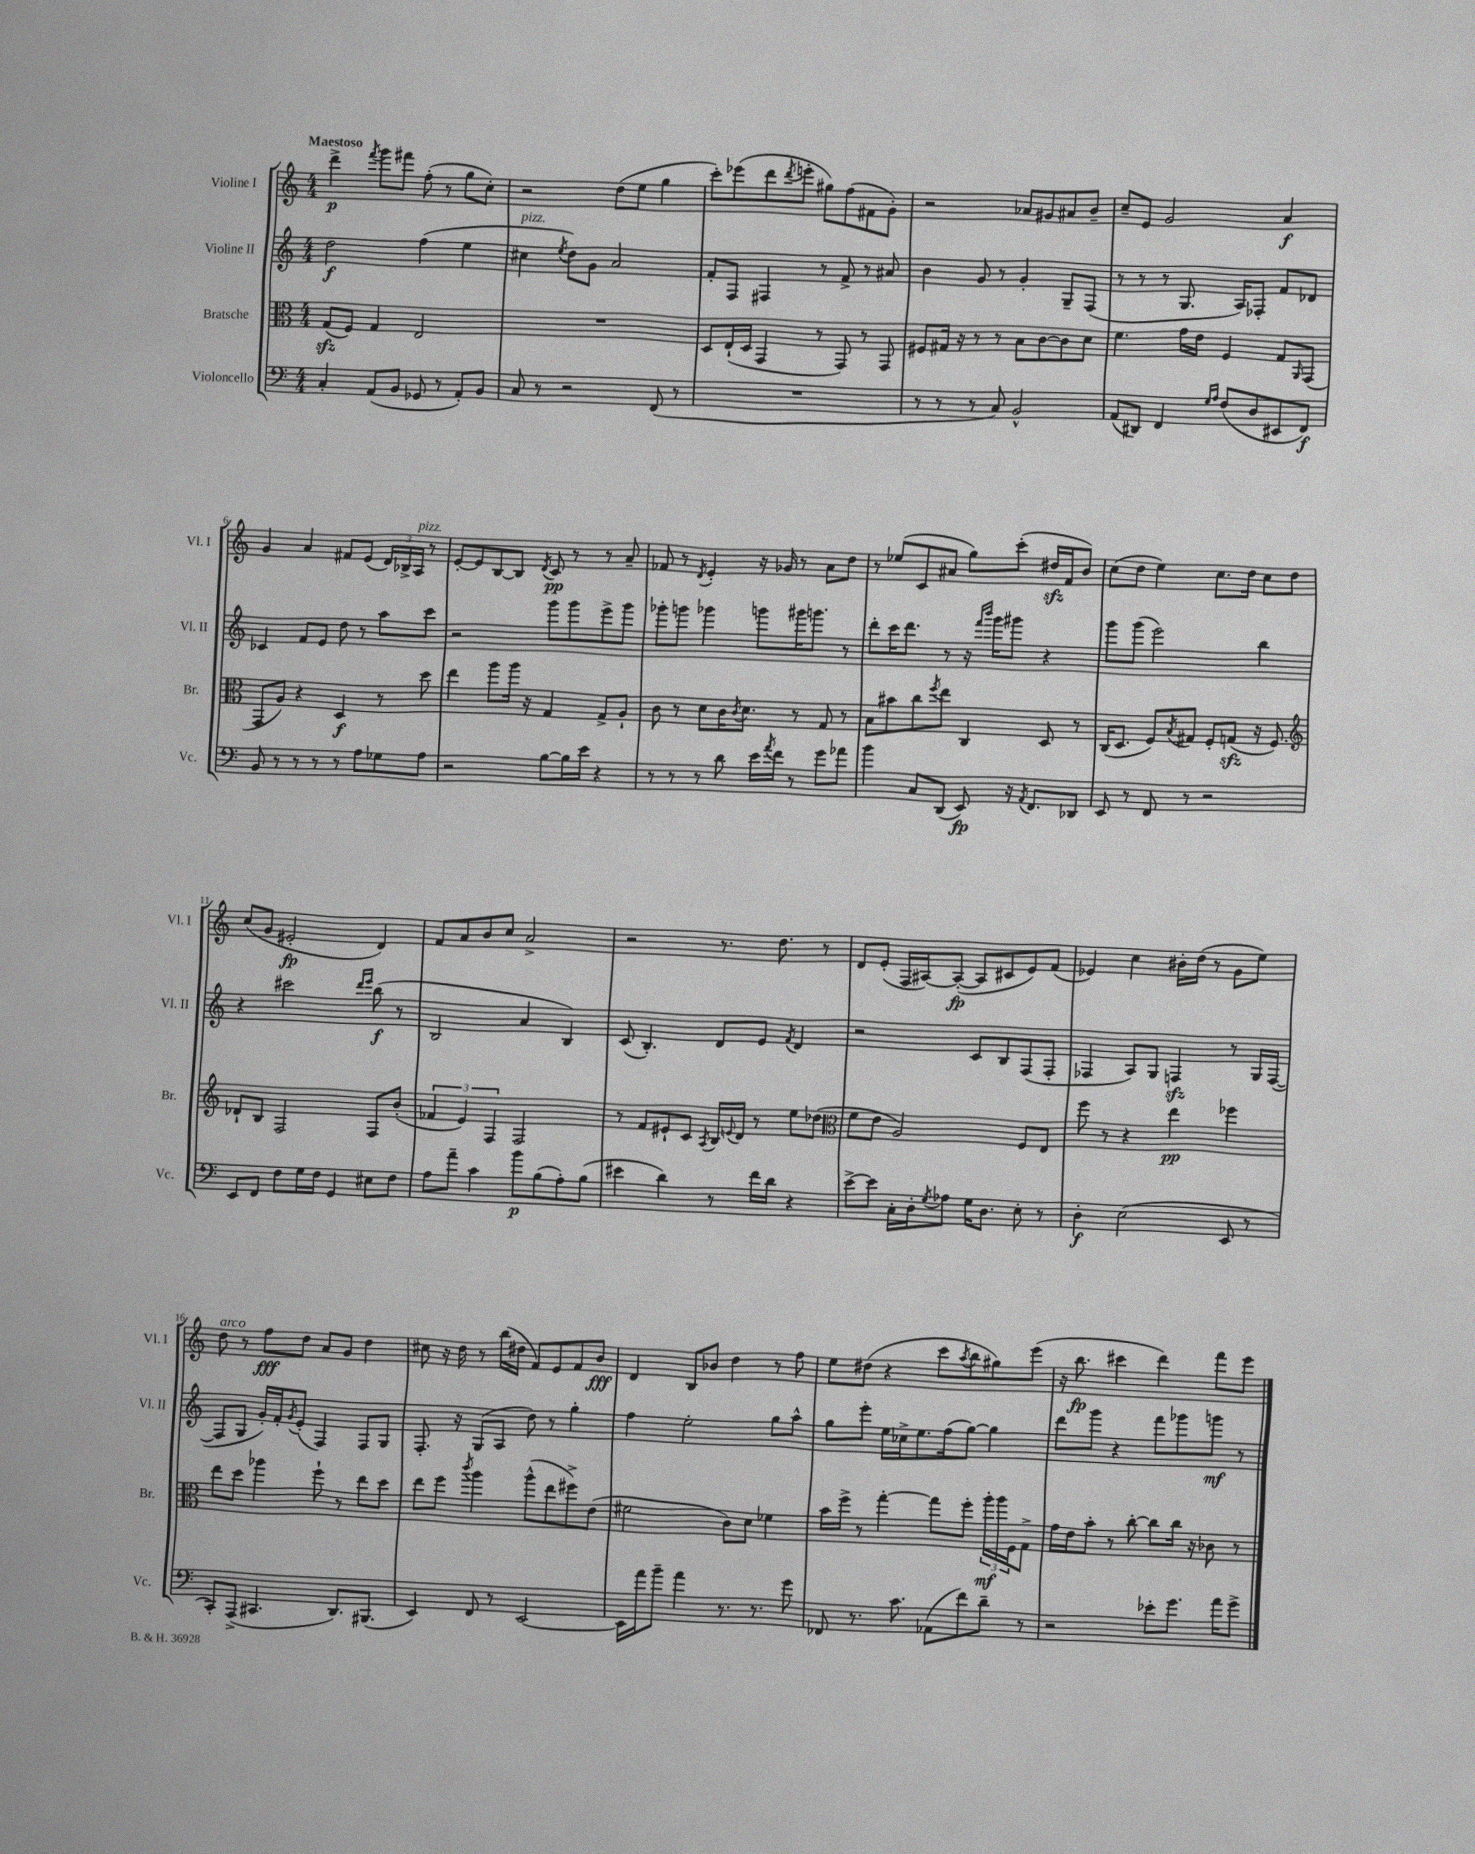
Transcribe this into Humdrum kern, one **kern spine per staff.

**kern	**dynam	**kern	**dynam	**kern	**dynam	**kern	**dynam
*part4	*part4	*part3	*part3	*part2	*part2	*part1	*part1
*staff4	*staff4	*staff3	*staff3	*staff2	*staff2	*staff1	*staff1
*I"Violoncello	*	*I"Bratsche	*	*I"Violine II	*	*I"Violine I	*
*I'Vc.	*	*I'Br.	*	*I'Vl. II	*	*I'Vl. I	*
*clefF4	*	*clefC3	*	*clefG2	*	*clefG2	*
*k[]	*	*k[]	*	*k[]	*	*k[]	*
*M4/4	*	*M4/4	*	*M4/4	*	*M4/4	*
=1	=1	=1	=1	=1	=1	=1	=1
!	!	!	!	!	!	!LO:TX:a:B:t=Maestoso	!
4C'/	.	(8Gzz/L	.	2dd\	f	4ddd^\	p
.	.	8F/J)	.	.	.	.	.
.	.	.	.	.	.	8qfff/	.
(8AA/L	.	4G/	.	.	.	8ggg\L	.
8BB/J	.	.	.	.	.	8fff#X\J	.
8GG-X/	.	2E/	.	(4ff\	.	(8ff'\	.
8r	.	.	.	.	.	8r	.
8AA'/L)	.	.	.	4ee\	.	8gg\L	.
8BB/J	.	.	.	.	.	8cc'\J)	.
=2	=2	=2	=2	=2	=2	=2	=2
!	!	!	!	!LO:TX:a:i:t=pizz.	!	!	!
8C/	.	1r	.	4cc#X\	.	2r	.
8r	.	.	.	.	.	.	.
.	.	.	.	8qee/	.	.	.
2r	.	.	.	8dd\L)	.	.	.
.	.	.	.	8g\J	.	.	.
.	.	.	.	2a/	.	(8dd\L	.
.	.	.	.	.	.	8ee\J	.
(8FF/	.	.	.	.	.	4gg\	.
8r	.	.	.	.	.	.	.
=3	=3	=3	=3	=3	=3	=3	=3
1r	.	8D/L	.	8f'/L	.	8ccc'\L)	.
.	.	(16E`/L	.	8F/J	.	(8eee-X\	.
.	.	16D/JJ	.	.	.	.	.
.	.	4GG/	.	4F#X/	.	8ddd\	.
.	.	.	.	.	.	8qddd/	.
.	.	.	.	.	.	8eeen'\J	.
.	.	8r	.	8r	.	8gg#X\L)	.
.	.	8GG/)	.	8f^/	.	(8ff\	.
.	.	8r	.	8r	.	8f#X\	.
.	.	8GG/	.	8a#X/	.	8g'\J)	.
=4	=4	=4	=4	=4	=4	=4	=4
8r	.	8F#X/L	.	4b\	.	2r	.
8r	.	16G#X/Jk	.	.	.	.	.
.	.	16r	.	.	.	.	.
8r	.	8r	.	8g/	.	.	.
8C/)	.	8r	.	8r	.	.	.
2BB^^/	.	8B\L	.	4g'/	.	8a-X/L	.
.	.	[8c\	.	.	.	8g#X/	.
.	.	8c\]	.	8G~/L	.	8a#X/	.
.	.	8d\J	.	(8F/J	.	8b~/J	.
=5	=5	=5	=5	=5	=5	=5	=5
(8AA/L	.	4.f\	.	8r	.	8cc~/L	.
8DD#X/J)	.	.	.	8r	.	8e/J	.
4FF/	.	.	.	8r	.	2g/	.
.	.	16g\LL	.	8.G/	.	.	.
.	.	16e\JJ	.	.	.	.	.
16qqG/LL	.	.	.	.	.	.	.
16qqA/JJ	.	.	.	.	.	.	.
(8F/L	.	4F/	.	.	.	.	.
.	.	.	.	16A/KL)	.	.	.
8D/	.	.	.	8F-X'/J	.	.	.
8EE#X/	.	8G/L	.	8f/L	.	4a/	f
.	.	16qqAA/	.	.	.	.	.
8FF/J)	f	(8GG/J	.	8d-X/J	.	.	.
!!LO:LB:g=z
=6	=6	=6	=6	=6	=6	=6	=6
8BB/	.	8GG/L	.	4c-X/	.	4g/	.
8r	.	8A/J)	.	.	.	.	.
8r	.	4r	.	8f/L	.	4a/	.
8r	.	.	.	8e/J	.	.	.
8r	.	4D/	f	8dd\	.	8f#X/L	.
8A\L	.	.	.	8r	.	(8e/J	.
8G-X\	.	8r	.	8aa\L	.	24d/LL)	.
.	.	.	.	.	.	24B-X^/	.
!	!	!	!	!	!	!LO:TX:a:i:t=pizz.	!
.	.	.	.	.	.	24A/JJ	.
8A\J	.	8dd\	.	8ccc\J	.	8r	.
=7	=7	=7	=7	=7	=7	=7	=7
2r	.	4ee\	.	2r	.	[8e'/L	.
.	.	.	.	.	.	8e/]	.
.	.	8aa\L	.	.	.	[8B/	.
.	.	16aa\Jk	.	.	.	8B/J]	.
.	.	16r	.	.	.	.	.
.	.	.	.	.	.	8qd/	.
[8B\L	.	4G/	.	8ggg\L	.	8c/	pp
16B\L]	.	.	.	8ggg\	.	8r	.
16e\JJ	.	.	.	.	.	.	.
4r	.	8G^/L	.	8eee^\	.	8r	.
.	.	8A`/J	.	8ggg\J	.	8a~/	.
=8	=8	=8	=8	=8	=8	=8	=8
8r	.	8c\	.	8ggg-X'\L	.	8f-X/	.
8r	.	8r	.	8gggn\J	.	8r	.
.	.	.	.	.	.	8qd/	.
8r	.	8d\L	.	4ggg-X\	.	4e'/	.
8d\	.	16c\K	.	.	.	.	.
.	.	8qc/	.	.	.	.	.
.	.	8.d\J	.	.	.	.	.
16e\LL	.	.	.	8gggn\L	.	16r	.
8qa/	.	.	.	.	.	.	.
16f\JJ	.	.	.	.	.	16g-X/	.
8r	.	8r	.	16ggg#X\K	.	8r	.
.	.	.	.	8.gggn\J	.	.	.
8g\L	.	8G/	.	.	.	8a\L	.
8a-X\J	.	8r	.	8r	.	8dd\J	.
=9	=9	=9	=9	=9	=9	=9	=9
4b\	.	8B\L	.	8ddd'\L	.	8r	.
.	.	8b#X\	.	16ccc\K	.	(8ee-X/L	.
.	.	.	.	8.ddd\J	.	.	.
8C/L	.	8cc\	.	.	.	8c/	.
.	.	8qff/	.	.	.	.	.
(8DD/J	.	8ee\J	.	8r	.	8a#X/J	.
8EE/)	fp	4C/	.	16r	.	8gg\L)	.
.	.	.	.	16qqfff/LL	.	.	.
.	.	.	.	16qqbbb/JJ	.	.	.
.	.	.	.	16ggg\KL	.	.	.
16r	.	.	.	8ggg#X\J	.	(8ccc'\J	.
8qAA/	.	.	.	.	.	.	.
8.FF/L	.	.	.	.	.	.	.
.	.	8D/	.	4r	.	16dd#Xzz/LL	.
.	.	.	.	.	.	16f/J	.
8DD-X/J	.	8r	.	.	.	8b/J)	.
=10	=10	=10	=10	=10	=10	=10	=10
8EE/	.	(16C/KL	.	8ggg\L	.	(8cc\L	.
.	.	8.D/J	.	.	.	.	.
8r	.	.	.	(8ggg\J	.	8dd\J	.
8FF/	.	8F/L)	.	2eee\)	.	4ee\)	.
.	.	8qB/	.	.	.	.	.
8r	.	8G#X/J	.	.	.	.	.
2r	.	8F'/L	.	.	.	8.cc\L	.
.	.	(8Gnzz/J	.	.	.	.	.
.	.	.	.	.	.	16dd\Jk	.
.	.	16r	.	4bb\	.	8cc\L	.
.	.	8.F/)	.	.	.	.	.
.	.	.	.	.	.	8dd\J	.
!!LO:LB:g=z
=11	=11	=11	=11	=11	=11	=11	=11
*	*	*clefG2	*	*	*	*	*
8EE/L	.	8d-X`/L	.	4r	.	(8cc/L	.
8FF/J	.	8B/J	.	.	.	8g/J	.
8F\L	.	2F/	.	2ccc#X\	.	2e#X'/	fp
16G\L	.	.	.	.	.	.	.
16F\JJ	.	.	.	.	.	.	.
4GG/	.	.	.	.	.	.	.
.	.	.	.	16qqddd/LL	.	.	.
.	.	.	.	16qqeee/JJ	.	.	.
8E#X\L	.	8F/L	.	(8bb\	f	4d/)	.
8F\J	.	(8b'/J	.	8r	.	.	.
=12	=12	=12	=12	=12	=12	=12	=12
8A\L	.	6f-X/	.	2B/	.	8f/L	.
8a~\J	.	.	.	.	.	8a/	.
.	.	6e/)	.	.	.	.	.
4c\	.	.	.	.	.	8b/	.
.	.	6F/	.	.	.	.	.
.	.	.	.	.	.	8cc/J	.
8b\L	p	2F/	.	4a/	.	2a^/	.
(8B\	.	.	.	.	.	.	.
8A'\)	.	.	.	4B/)	.	.	.
(8B\J	.	.	.	.	.	.	.
=13	=13	=13	=13	=13	=13	=13	=13
4e#X\	.	8r	.	(8c/	.	2r	.
.	.	8f/L	.	4.B'/)	.	.	.
4d\)	.	8e#X`/	.	.	.	.	.
.	.	8c/J	.	.	.	.	.
.	.	8qA/	.	.	.	.	.
8r	.	16B/LL	.	8d/L	.	8.r	.
.	.	8qqen/	.	.	.	.	.
.	.	16d/JJ	.	.	.	.	.
16f\LL	.	8r	.	8e/J	.	.	.
16d\JJ	.	.	.	.	.	8.dd\	.
.	.	.	.	8qf/	.	.	.
4r	.	8ee\L	.	4d/	.	.	.
.	.	(8dd-X\J	.	.	.	8r	.
=14	=14	=14	=14	=14	=14	=14	=14
*	*	*clefC3	*	*	*	*	*
[8e^\L	.	8f\L	.	2r	.	8d/L	.
8e\J]	.	8e\J	.	.	.	(8e'/J	.
16C'\LL	.	2A/)	.	.	.	16F/LL	.
16D'\J	.	.	.	.	.	[16A#X/J)	.
8qG/	.	.	.	.	.	.	.
8A-X\J	.	.	.	.	.	(8A#'/J_	fp
16G\KL	.	.	.	8c/L	.	8A#/L]	.
8.D\J	.	.	.	.	.	.	.
.	.	.	.	8B/	.	8c#X/	.
8E'\	.	8F/L	.	(8F/	.	8e/)	.
8r	.	8E/J	.	8F'/J	.	(8f/J	.
=15	=15	=15	=15	=15	=15	=15	=15
4D'\	f	8ff\	.	4F-X/	.	4e-X/)	.
.	.	8r	.	.	.	.	.
(2E\	.	4r	.	8A/L)	.	4cc\	.
.	.	.	.	8G/J	.	.	.
.	.	4ee\	pp	4Fnzz/	.	16b#X'\LL	.
.	.	.	.	.	.	(16dd\JJ	.
.	.	.	.	.	.	8r	.
8EE/	.	4ff-X\	.	8r	.	8g\L	.
8r	.	.	.	16G/LL	.	8ee\J)	.
.	.	.	.	([16F/JJ	.	.	.
!!LO:LB:g=z
=16	=16	=16	=16	=16	=16	=16	=16
!	!	!	!	!	!	!LO:TX:a:i:t=arco	!
8CC'/L)	.	8ee\L	.	8F/L]	.	8dd\	.
(8AAA^/J	.	8dd\J	.	8G/J	.	8r	.
4.CC#X/	.	4aa-X\	.	16g'/LL)	.	8ff\L	fff
.	.	.	.	16f'/J	.	.	.
.	.	.	.	8qg/	.	.	.
.	.	.	.	(8e'/J	.	8dd\J	.
.	.	8ff`\	.	4F/)	.	8a/L	.
8.DD/L)	.	8r	.	.	.	8g/J	.
.	.	8ee\L	.	8F/L	.	4dd\	.
(8.BBB#X/J	.	.	.	.	.	.	.
.	.	8dd\J	.	8G/J	.	.	.
=17	=17	=17	=17	=17	=17	=17	=17
4EE/)	.	8ee\L	.	8.F'/	.	8cc#X\	.
.	.	8ff\J	.	.	.	16r	.
.	.	.	.	16r	.	16dd\	.
.	.	8qccc/	.	.	.	.	.
8FF/	.	4aa\	.	(8G/L	.	8r	.
8r	.	.	.	8A/J	.	(16bb\LL	.
.	.	.	.	.	.	16dd#X\JJ	.
[2EE/	.	(8aa^^\L	.	8dd\)	.	8f/L)	.
.	.	8ee\	.	8r	.	8e/	.
.	.	8ff#X^\)	.	4gg'\	.	8f/	.
.	.	(8e\J	.	.	.	8b/J	fff
=18	=18	=18	=18	=18	=18	=18	=18
16EE\LL]	.	2f#X\	.	4ff\	.	4d/	.
16a\J	.	.	.	.	.	.	.
8b~\J	.	.	.	.	.	.	.
4a\	.	.	.	2ee'\	.	8B/L	.
.	.	.	.	.	.	8b-X/J	.
8.r	.	8c\L)	.	.	.	4dd\	.
.	.	8d\J	.	.	.	.	.
8.r	.	.	.	.	.	.	.
.	.	4f-X\	.	8gg\L	.	8r	.
8g\	.	.	.	8aa^^\J	.	8ff\	.
=19	=19	=19	=19	=19	=19	=19	=19
8FF-X/	.	16b\LL	.	8gg\L	.	8ee\L	.
.	.	16ff^\JJ	.	.	.	.	.
8.r	.	8r	.	8eee'\J	.	(8dd#X\J	.
.	.	[4gg'\	.	16ee\LL	.	4r	.
8.c\	.	.	.	16cc-X^\J	.	.	.
.	.	.	.	8.ee\	.	.	.
(8AA-X\L	.	8gg\L]	.	.	.	8ccc\L	.
.	.	.	.	(16ff\k	.	.	.
.	.	.	.	.	.	8qaa/	.
8f\)	.	8ff'\J	.	[8gg\J)	.	8bb\	.
8d~\J	.	24aa'\LL	mf	4gg\]	.	8gg#X\)	.
.	.	24aa\	.	.	.	.	.
.	.	24F\J	.	.	.	.	.
8r	.	8G^\J	.	.	.	(8eee\J	.
=20	=20	=20	=20	=20	=20	=20	=20
2r	.	16g\LL	.	8ddd\L	.	16r	.
.	.	16e\J	.	.	.	8.bb\	fp
.	.	8b'\J	.	8ggg\J	.	.	.
.	.	8r	.	4r	.	4ccc#X\	.
.	.	[8cc'\	.	.	.	.	.
8e-X'\L	.	8cc\L]	.	8fff\L	.	4ddd\)	.
8.g\J	.	16cc\Jk	.	8ggg-X\	.	.	.
.	.	16r	.	.	.	.	.
.	.	8c-X\	.	8gggn\J	mf	8fff\L	.
16a\KL	.	.	.	.	.	.	.
8g^\J	.	8r	.	8r	.	8eee\J	.
==	==	==	==	==	==	==	==
*-	*-	*-	*-	*-	*-	*-	*-
